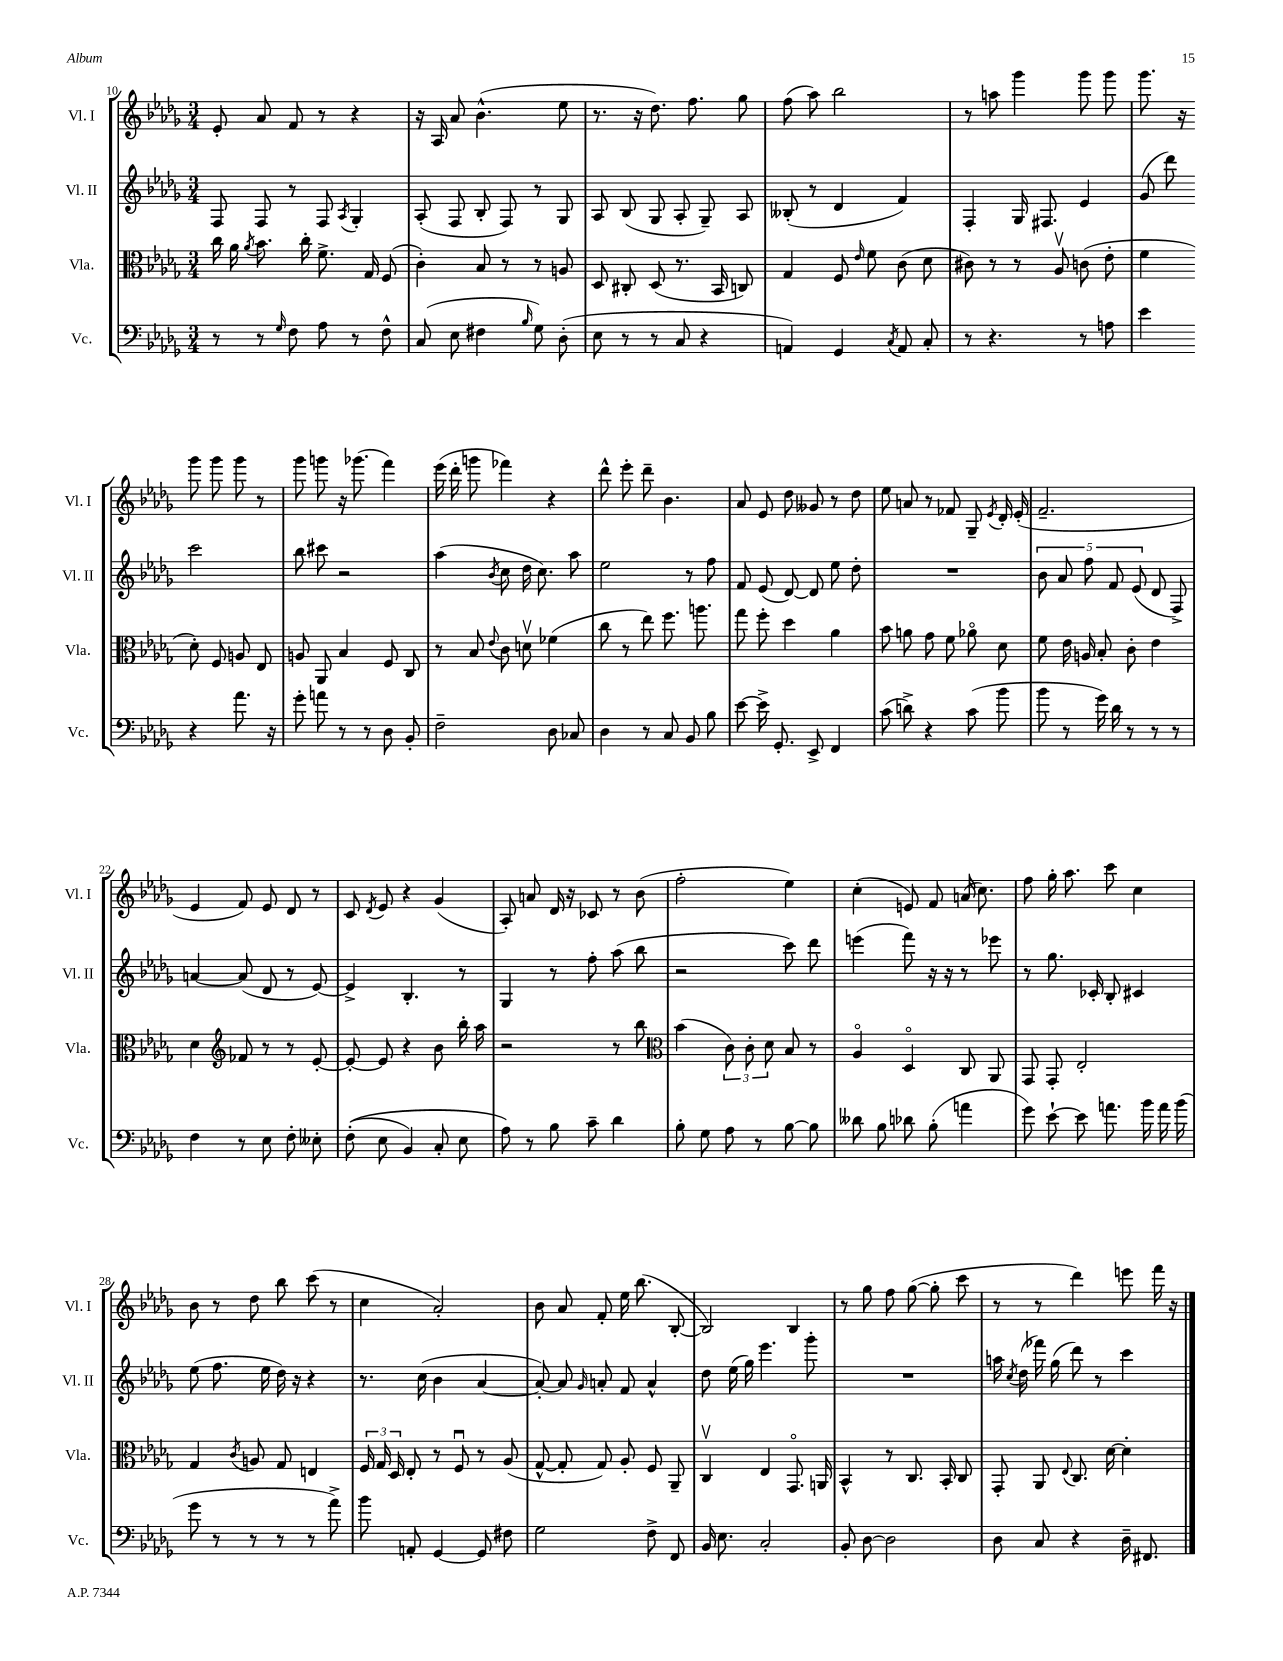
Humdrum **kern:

**kern	**kern	**kern	**kern
*part4	*part3	*part2	*part1
*staff4	*staff3	*staff2	*staff1
*I"Vc.	*I"Vla.	*I"Vl. II	*I"Vl. I
*I'Vc.	*I'Vla.	*I'Vl. II	*I'Vl. I
*clefF4	*clefC3	*clefG2	*clefG2
*k[b-e-a-d-g-]	*k[b-e-a-d-g-]	*k[b-e-a-d-g-]	*k[b-e-a-d-g-]
*M3/4	*M3/4	*M3/4	*M3/4
=10	=10	=10	=10
8r	16cc\	8F/	8e-'/
.	16a-\	.	.
.	8qa-/	.	.
8r	8.b-\	8F/	8a-/
16qqG-/	.	.	.
8F\	.	8r	8f/
.	16cc'\	.	.
8A-\	8.f^\	8F/	8r
.	.	8qA-/	.
8r	.	4G-'/	4r
.	16G-/	.	.
8F^^\	(8F/	.	.
=11	=11	=11	=11
(8C/	4c'\)	(8A-'/	16r
.	.	.	16A-/
8E-\	.	8F/	8a-/
4F#X\	8B-/	8B-'/	(4.b-^^\
.	8r	8F/)	.
16qqB-/	.	.	.
8G-\)	8r	8r	.
(8D-'\	8An/	8G-/	8ee-\
=12	=12	=12	=12
8E-\	8D-/	8A-/	8.r
8r	8C#X'/	(8B-/	.
.	.	.	16r
8r	(8D-/	8G-/	8.dd-\)
8C/	8.r	8A-'/	.
.	.	.	8.ff\
4r	.	8G-~/)	.
.	16BB-/	.	.
.	8Cn/)	8A-/	8gg-\
=13	=13	=13	=13
4AAn/)	4G-/	(8B--X'/	(8ff\
.	.	8r	8aa-\)
4GG-/	8F/	4d-/	2bb-\
.	16qqe-/	.	.
.	8f\	.	.
8qC/	.	.	.
8AA/	(8c\	4f/)	.
8C'/	8d-\	.	.
=14	=14	=14	=14
8r	8c#X\)	4F'/	8r
4.r	8r	.	8aan\
.	8r	16G-/	4ggg-\
.	.	8.F#X/	.
.	8A-v/	.	.
8r	(8cn\	4e-/	8ggg-\
8An\	8e-'\	.	8ggg-\
=15	=15	=15	=15
4e-\	4f\	(8g-/	8.ggg-\
.	.	8ddd-\)	.
.	.	.	16r
4r	8d-'\)	2ccc\	8ggg-\
.	8F/	.	8ggg-\
8.a-\	8An/	.	8ggg-\
.	8E-/	.	8r
16r	.	.	.
!!LO:LB:g=z
=16	=16	=16	=16
8g-'\	8An/	8bb-\	8ggg-\
8an\	8AA-/	8ccc#X\	8gggn\
8r	4B-/	2r	16r
.	.	.	(8.ggg-X\
8r	.	.	.
8D-\	8F/	.	4fff\)
8BB-'/	8C/	.	.
=17	=17	=17	=17
2F~\	8r	(4aa-\	(16eee-\
.	.	.	16ddd-'\
.	8B-/	.	8gggn\
.	8qqe-/	8qb-/	.
.	8c\	8cc\	4fff-X\)
.	8dnv\	16dd-\	.
.	.	8.cc\)	.
8D-\	(4f-X\	.	4r
8C-X/	.	8aa-\	.
=18	=18	=18	=18
4D-\	8cc\	2ee-\	8ddd-^^\
.	8r	.	8eee-'\
8r	8ee-\)	.	8ddd-~\
8C/	8.ff\	.	4.b-\
8BB-/	.	8r	.
.	8.aan\	.	.
8B-\	.	8ff\	.
=19	=19	=19	=19
[8e-\	8gg-\	8f/	8a-/
16e-^\]	8ff'\	(8e-/	8e-/
8.GG-'/	.	.	.
.	4dd-\	[8d-/)	8dd-\
8EE-^/	.	8d-/]	8g--X/
4FF/	4a-\	8ee-\	8r
.	.	8dd-'\	8dd-\
=20	=20	=20	=20
(8c\	8b-\	2.r	8ee-\
8dn^\)	8an\	.	8an/
4r	8g-\	.	8r
.	8f\	.	8f-X/
(8c\	8a-X\	.	8G-~/
.	.	.	8qe-/
8b-\	8d-\	.	16d-'/
.	.	.	(16e-'/
=21	=21	=21	=21
8b-\	8f\	10b-\	2.f~/
.	.	10a-/	.
8r	16e-\	.	.
.	16An/	.	.
.	.	10ff\	.
16g-\)	8B-'/	.	.
.	.	10f/	.
16d-\	.	.	.
8r	8c'\	.	.
.	.	(10e-/	.
8r	4e-\	8d-/	.
8r	.	8F^/)	.
!!LO:LB:g=z
=22	=22	=22	=22
4F\	4d-\	[4an/	4e-/
*	*clefG2	*	*
8r	8f-X/	(8a/]	8f/)
8E-\	8r	8d-/	8e-/
8F'\	8r	8r	8d-/
8E--X'\	[8e-'/	[8e-/)	8r
=23	=23	=23	=23
((8F'\	8e-'/_	4e-^/]	8c/
.	.	.	8qd-/
8E-\	8e-/]	.	8e-/
4BB-/)	4r	4.B-'/	4r
8C'/	8b-\	.	(4g-/
8E-\	16bb-'\	8r	.
.	16aa-\	.	.
=24	=24	=24	=24
8A-\)	2r	4G-/	8A-'/)
8r	.	.	8an/
8B-\	.	8r	16d-/
.	.	.	16r
8c~\	.	8ff'\	8c-X/
4d-\	8r	(8aa-\	8r
.	8bb-\	8bb-\	(8b-\
=25	=25	=25	=25
*	*clefC3	*	*
8B-'\	(4b-\	2r	2ff'\
8G-\	.	.	.
8A-\	12c\)	.	.
.	12c'\	.	.
8r	.	.	.
.	12d-\	.	.
[8B-\	8B-/	8ccc\)	4ee-\)
8B-\]	8r	8ddd-\	.
=26	=26	=26	=26
8d--X\	4A-/	(4eeen\	(4cc'\
8B-\	.	.	.
8d-X\	4D-/	8fff\)	8en/)
(8B-'\	.	16r	8f/
.	.	16r	.
4an\	8C/	8r	(16an/
.	.	.	8.cc\)
.	8AA-/	8eee-X\	.
=27	=27	=27	=27
8g-\)	8GG-/	8r	8ff\
[8e-`\	8GG-'/	8.gg-\	16gg-'\
.	.	.	8.aa-\
8e-\]	2E-'/	.	.
.	.	16c-X'/	.
8.an\	.	8B-'/	8ccc\
.	.	4c#X/	4cc\
16b-\	.	.	.
16a\	.	.	.
(16b-\	.	.	.
!!LO:LB:g=z
=28	=28	=28	=28
8g-\	4G-/	(8ee-\	8b-\
8r	.	8.ff\	8r
.	8qc/	.	.
8r	8An/	.	8dd-\
.	.	16ee-\	.
8r	8G-/	16dd-\)	8bb-\
.	.	16r	.
8r	4En/	4r	(8ccc\
8a-^\)	.	.	8r
=29	=29	=29	=29
8b-\	24F/	8.r	4cc\
.	24G-/	.	.
.	24D-/	.	.
8AAn'/	8E-'/	.	.
.	.	(16cc\	.
[4GG-/	8r	4b-\	2a-'/)
.	8Fu/	.	.
8GG-/]	8r	[4a-/	.
8F#X\	(8A-/	.	.
=30	=30	=30	=30
2G-\	[8G-^^/	8a-'/_)	8b-\
.	8G-'/]	8a-/]	8a-/
.	.	16qqg-/	.
.	8G-/)	8an'/	8f'/
.	8A-'/	8f/	16ee-\
.	.	.	(8.bb-\
8F^\	8F/	4a^^/	.
8FF/	8AA-~/	.	[8B-'/
=31	=31	=31	=31
16BB-/	4Cv/	8dd-\	2B-/])
8.E-\	.	.	.
.	.	(16ee-\	.
.	.	16gg-\)	.
2C'/	4E-/	4.eee-\	.
.	8.GG-/	.	4B-/
.	.	8ggg-'\	.
.	16AAn/	.	.
=32	=32	=32	=32
8BB-'/	4BB-^^/	2.r	8r
[8D-\	.	.	8gg-\
2D-\]	8r	.	8ff\
.	8.C/	.	([8gg-\
.	.	.	8gg-'\]
.	16BB-'/	.	.
.	8C/	.	8ccc\
=33	=33	=33	=33
8D-\	8GG-'/	16aan\	8r
.	.	8qcc/	.
.	.	(16dd-\	.
8C/	8AA-/	16fff-X\)	8r
.	.	(16gg-\	.
.	8qqE-/	.	.
4r	8.C/	8ddd-\)	4ddd-\)
.	.	8r	.
.	[16d-\	.	.
16D-~\	4d-'\]	4ccc\	8eeen\
8.FF#X/	.	.	.
.	.	.	16fff\
.	.	.	16r
==	==	==	==
*-	*-	*-	*-
